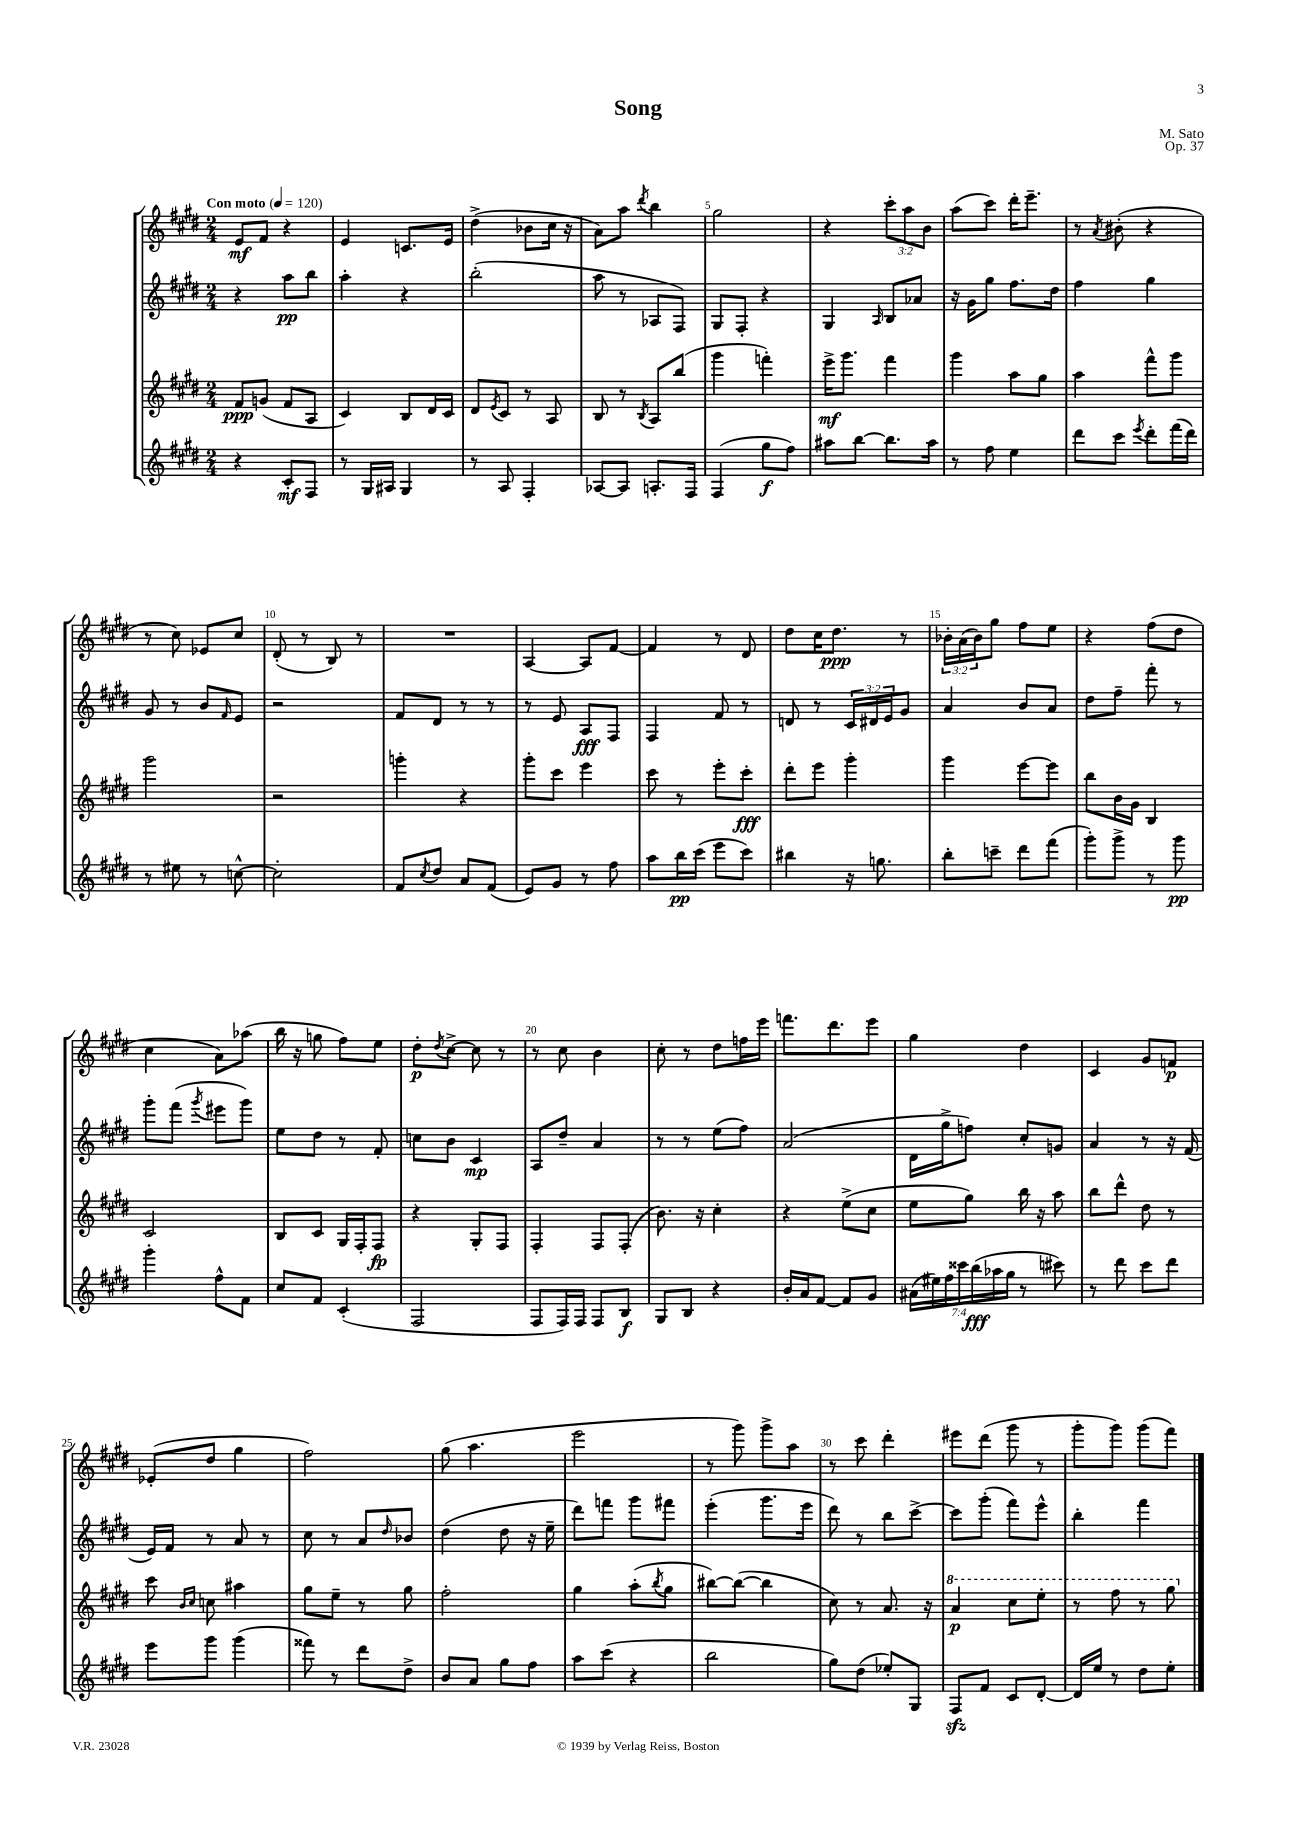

**kern	**dynam	**kern	**dynam	**kern	**dynam	**kern	**dynam
*part4	*part4	*part3	*part3	*part2	*part2	*part1	*part1
*staff4	*staff4	*staff3	*staff3	*staff2	*staff2	*staff1	*staff1
*clefG2	*	*clefG2	*	*clefG2	*	*clefG2	*
*k[f#c#g#d#]	*	*k[f#c#g#d#]	*	*k[f#c#g#d#]	*	*k[f#c#g#d#]	*
*M2/4	*	*M2/4	*	*M2/4	*	*M2/4	*
*MM120	*	*MM120	*	*MM120	*	*MM120	*
=1	=1	=1	=1	=1	=1	=1	=1
!	!	!	!	!	!	!LO:TX:a:B:t=Con moto	!
4r	.	8f#/L	ppp	4r	.	8e/L	mf
.	.	(8gn/J	.	.	.	8f#/J	.
8c#'/L	mf	8f#/L	.	8aa\L	pp	4r	.
8F#/J	.	8A/J	.	8bb\J	.	.	.
=2	=2	=2	=2	=2	=2	=2	=2
8r	.	4c#/)	.	4aa'\	.	4e/	.
16G#/LL	.	.	.	.	.	.	.
16A#X/JJ	.	.	.	.	.	.	.
4G#/	.	8B/L	.	4r	.	8.cn/L	.
.	.	16d#/L	.	.	.	.	.
.	.	16c#/JJ	.	.	.	16e/Jk	.
=3	=3	=3	=3	=3	=3	=3	=3
8r	.	8d#/L	.	(2bb'\	.	(4dd#^\	.
.	.	8qe/	.	.	.	.	.
8A/	.	8c#/J	.	.	.	.	.
4F#'/	.	8r	.	.	.	8b-X\L	.
.	.	8A/	.	.	.	16cc#\Jk	.
.	.	.	.	.	.	16r	.
=4	=4	=4	=4	=4	=4	=4	=4
[8A-X/L	.	8B/	.	8aa\	.	8a\L)	.
8A-/J]	.	8r	.	8r	.	8aa\J	.
.	.	8qB/	.	.	.	8qddd#/	.
8.An'/L	.	8A/L	.	8A-X/L	.	4bb\	.
.	.	(8bb/J	.	8F#/J)	.	.	.
16F#/Jk	.	.	.	.	.	.	.
=5	=5	=5	=5	=5	=5	=5	=5
(4F#/	.	4ggg#\	.	8G#/L	.	2gg#\	.
.	.	.	.	8F#'/J	.	.	.
8gg#\L	f	4fffn'\)	.	4r	.	.	.
8ff#\J)	.	.	.	.	.	.	.
=6	=6	=6	=6	=6	=6	=6	=6
8aa#X\L	.	16eee^\KL	mf	4G#/	.	4r	.
.	.	8.ggg#\J	.	.	.	.	.
[8bb\J	.	.	.	.	.	.	.
.	.	.	.	16qqA/	.	.	.
8.bb\L]	.	4fff#\	.	8B/L	.	12ccc#'\L	.
.	.	.	.	.	.	12aa\	.
.	.	.	.	8a-X/J	.	.	.
.	.	.	.	.	.	12b\J	.
16aa#\Jk	.	.	.	.	.	.	.
=7	=7	=7	=7	=7	=7	=7	=7
8r	.	4ggg#\	.	16r	.	(8aa\L	.
.	.	.	.	16g#\KL	.	.	.
8ff#\	.	.	.	8gg#\J	.	8ccc#\J)	.
4ee\	.	8aa\L	.	8.ff#\L	.	16ddd#'\KL	.
.	.	.	.	.	.	8.eee~\J	.
.	.	8gg#\J	.	.	.	.	.
.	.	.	.	16dd#\Jk	.	.	.
=8	=8	=8	=8	=8	=8	=8	=8
8ddd#\L	.	4aa\	.	4ff#\	.	8r	.
.	.	.	.	.	.	8qa/	.
8ccc#\J	.	.	.	.	.	(8b#X'\	.
8qeee/	.	.	.	.	.	.	.
8ddd#'\L	.	8fff#^^\L	.	4gg#\	.	4r	.
(16fff#\L	.	8ggg#\J	.	.	.	.	.
16ddd#\JJ)	.	.	.	.	.	.	.
!!LO:LB:g=z
=9	=9	=9	=9	=9	=9	=9	=9
8r	.	2ggg#\	.	8g#/	.	8r	.
8ee#X\	.	.	.	8r	.	8cc#\)	.
8r	.	.	.	8b/L	.	8e-X/L	.
.	.	.	.	16qqf#/	.	.	.
[8ccn^^\	.	.	.	8e/J	.	8cc#/J	.
=10	=10	=10	=10	=10	=10	=10	=10
2cc'\]	.	2r	.	2r	.	(8d#'/	.
.	.	.	.	.	.	8r	.
.	.	.	.	.	.	8B/)	.
.	.	.	.	.	.	8r	.
=11	=11	=11	=11	=11	=11	=11	=11
8f#/L	.	4gggn'\	.	8f#/L	.	2r	.
8qcc#/	.	.	.	.	.	.	.
8dd#/J	.	.	.	8d#/J	.	.	.
8a/L	.	4r	.	8r	.	.	.
(8f#/J	.	.	.	8r	.	.	.
=12	=12	=12	=12	=12	=12	=12	=12
8e/L)	.	8ggg#'\L	.	8r	.	[4A/	.
8g#/J	.	8ccc#\J	.	8e/	.	.	.
8r	.	4eee\	.	8A/L	fff	8A/L]	.
8ff#\	.	.	.	8F#/J	.	[8f#/J	.
=13	=13	=13	=13	=13	=13	=13	=13
8aa\L	.	8ccc#\	.	4F#/	.	4f#/]	.
16bb\L	pp	8r	.	.	.	.	.
(16ccc#\JJ	.	.	.	.	.	.	.
8eee\L	.	8eee'\L	.	8f#/	.	8r	.
8ccc#\J)	.	8ccc#'\J	fff	8r	.	8d#/	.
=14	=14	=14	=14	=14	=14	=14	=14
4bb#X\	.	8ddd#'\L	.	8dn/	.	8dd#\L	.
.	.	8eee\J	.	8r	.	16cc#\K	.
.	.	.	.	.	.	8.dd#\J	ppp
16r	.	4ggg#'\	.	24c#/LL	.	.	.
.	.	.	.	24d#X/	.	.	.
8.ggn\	.	.	.	.	.	.	.
.	.	.	.	24e/J	.	.	.
.	.	.	.	8g#/J	.	8r	.
=15	=15	=15	=15	=15	=15	=15	=15
8bb'\L	.	4ggg#\	.	4a/	.	24b-X'\LL	.
.	.	.	.	.	.	(24a\	.
.	.	.	.	.	.	24b-\J)	.
8cccn~\J	.	.	.	.	.	8gg#\J	.
8ddd#\L	.	[8eee\L	.	8b/L	.	8ff#\L	.
(8fff#\J	.	8eee\J]	.	8a/J	.	8ee\J	.
=16	=16	=16	=16	=16	=16	=16	=16
8ggg#'\L)	.	8bb\L	.	8dd#\L	.	4r	.
8ggg#^\J	.	16b\L	.	8ff#~\J	.	.	.
.	.	16g#\JJ	.	.	.	.	.
8r	.	4B/	.	8fff#'\	.	(8ff#\L	.
8ggg#\	pp	.	.	8r	.	8dd#\J	.
!!LO:LB:g=z
=17	=17	=17	=17	=17	=17	=17	=17
4ggg#'\	.	2c#/	.	8ggg#'\L	.	4cc#\	.
.	.	.	.	(8fff#\J	.	.	.
.	.	.	.	8qggg#/	.	.	.
8ff#^^\L	.	.	.	8eee#X\L	.	8a\L)	.
8f#\J	.	.	.	8ggg#\J)	.	(8aa-X\J	.
=18	=18	=18	=18	=18	=18	=18	=18
8cc#/L	.	8B/L	.	8ee\L	.	16bb\	.
.	.	.	.	.	.	16r	.
8f#/J	.	8c#/J	.	8dd#\J	.	8ggn\	.
(4c#'/	.	16G#/LL	.	8r	.	8ff#\L)	.
.	.	16F#'/J	.	.	.	.	.
.	.	8F#/J	fp	8f#'/	.	8ee\J	.
=19	=19	=19	=19	=19	=19	=19	=19
2F#/	.	4r	.	8ccn\L	.	8dd#'\L	p
.	.	.	.	.	.	8qdd#/	.
.	.	.	.	8b\J	.	[8cc#^\J	.
.	.	8G#'/L	.	4c#/	mp	8cc#\]	.
.	.	8F#/J	.	.	.	8r	.
=20	=20	=20	=20	=20	=20	=20	=20
8F#/L	.	4F#'/	.	8A/L	.	8r	.
16F#/L)	.	.	.	8dd#~/J	.	8cc#\	.
16F#/JJ	.	.	.	.	.	.	.
8F#/L	.	8F#/L	.	4a/	.	4b\	.
8B/J	f	(8F#'/J	.	.	.	.	.
=21	=21	=21	=21	=21	=21	=21	=21
8G#/L	.	8.b\)	.	8r	.	8cc#'\	.
8B/J	.	.	.	8r	.	8r	.
.	.	16r	.	.	.	.	.
4r	.	4cc#'\	.	(8ee\L	.	8dd#\L	.
.	.	.	.	8ff#\J)	.	16ffn\L	.
.	.	.	.	.	.	16eee\JJ	.
=22	=22	=22	=22	=22	=22	=22	=22
16b'/LL	.	4r	.	(2a/	.	8.fffn\L	.
16a/J	.	.	.	.	.	.	.
[8f#/J	.	.	.	.	.	.	.
.	.	.	.	.	.	8.ddd#\	.
8f#/L]	.	(8ee^\L	.	.	.	.	.
8g#/J	.	8cc#\J	.	.	.	8eee\J	.
=23	=23	=23	=23	=23	=23	=23	=23
(28a#X\LL	.	8ee\L	.	16d#\LL	.	4gg#\	.
28ee#X\)	.	.	.	.	.	.	.
.	.	.	.	16gg#^\J	.	.	.
28ff#\	.	.	.	.	.	.	.
28ccc##X\	.	.	.	.	.	.	.
.	.	8gg#\J)	.	8ffn\J)	.	.	.
(28bb\	fff	.	.	.	.	.	.
28aa-X\	.	.	.	.	.	.	.
28gg#\JJ	.	.	.	.	.	.	.
8r	.	16bb\	.	8cc#'/L	.	4dd#\	.
.	.	16r	.	.	.	.	.
8ccc#X\)	.	8aa\	.	8gn/J	.	.	.
=24	=24	=24	=24	=24	=24	=24	=24
8r	.	8bb\L	.	4a/	.	4c#/	.
8ddd#\	.	8ddd#^^\J	.	.	.	.	.
8ccc#\L	.	8dd#\	.	8r	.	8g#/L	.
8ddd#\J	.	8r	.	16r	.	8fn/J	p
.	.	.	.	(16f#/	.	.	.
!!LO:LB:g=z
=25	=25	=25	=25	=25	=25	=25	=25
8eee\L	.	8ccc#\	.	16e/LL)	.	(8e-X'/L	.
.	.	.	.	16f#/JJ	.	.	.
.	.	16qqb/LL	.	.	.	.	.
.	.	16qqcc#/JJ	.	.	.	.	.
8ggg#\J	.	8ccn\	.	8r	.	8dd#/J	.
(4ggg#\	.	4aa#X\	.	8a/	.	4gg#\	.
.	.	.	.	8r	.	.	.
=26	=26	=26	=26	=26	=26	=26	=26
8fff##X\)	.	8gg#\L	.	8cc#\	.	2ff#\)	.
8r	.	8ee~\J	.	8r	.	.	.
8ddd#\L	.	8r	.	8a/L	.	.	.
.	.	.	.	16qqdd#/	.	.	.
8dd#^\J	.	8gg#\	.	8b-X/J	.	.	.
=27	=27	=27	=27	=27	=27	=27	=27
8b/L	.	2ff#'\	.	(4dd#\	.	(8gg#\	.
8a/J	.	.	.	.	.	4.aa\	.
8gg#\L	.	.	.	8dd#\	.	.	.
8ff#\J	.	.	.	16r	.	.	.
.	.	.	.	16ee~\	.	.	.
=28	=28	=28	=28	=28	=28	=28	=28
8aa\L	.	4gg#\	.	8ddd#\L)	.	2eee\	.
(8ccc#\J	.	.	.	8fffn\J	.	.	.
4r	.	(8aa'\L	.	8ggg#\L	.	.	.
.	.	8qbb/	.	.	.	.	.
.	.	8gg#\J	.	8fff#X\J	.	.	.
=29	=29	=29	=29	=29	=29	=29	=29
2bb\	.	[8bb#X\L)	.	(4eee'\	.	8r	.
.	.	(8bb#\J_	.	.	.	8ggg#\)	.
.	.	4bb#\]	.	8.ggg#\L	.	8ggg#^\L	.
.	.	.	.	.	.	8aa\J	.
.	.	.	.	16eee\Jk	.	.	.
=30	=30	=30	=30	=30	=30	=30	=30
8gg#\L)	.	8cc#\)	.	8ddd#\)	.	8r	.
(8dd#\J	.	8r	.	8r	.	8ccc#\	.
8ee-X'/L)	.	8.a/	.	8bb\L	.	4ddd#'\	.
8G#/J	.	.	.	[8ccc#^\J	.	.	.
.	.	16r	.	.	.	.	.
=31	=31	=31	=31	=31	=31	=31	=31
*	*	*8va	*	*	*	*	*
8F#zz/L	.	4aa/	p	8ccc#\L]	.	8eee#X\L	.
8f#/J	.	.	.	(8ggg#'\J	.	(8ddd#\J	.
8c#/L	.	8ccc#\L	.	8fff#\L)	.	8ggg#\	.
[8d#'/J	.	8eee'\J	.	8eee^^\J	.	8r	.
=32	=32	=32	=32	=32	=32	=32	=32
16d#/LL]	.	8r	.	4bb'\	.	8ggg#'\L	.
16ee/JJ	.	.	.	.	.	.	.
8r	.	8fff#\	.	.	.	8ggg#\J)	.
8dd#\L	.	8r	.	4fff#\	.	(8ggg#\L	.
8ee'\J	.	8ggg#\	.	.	.	8fff#\J)	.
*	*	*X8va	*	*	*	*	*
==	==	==	==	==	==	==	==
*-	*-	*-	*-	*-	*-	*-	*-
